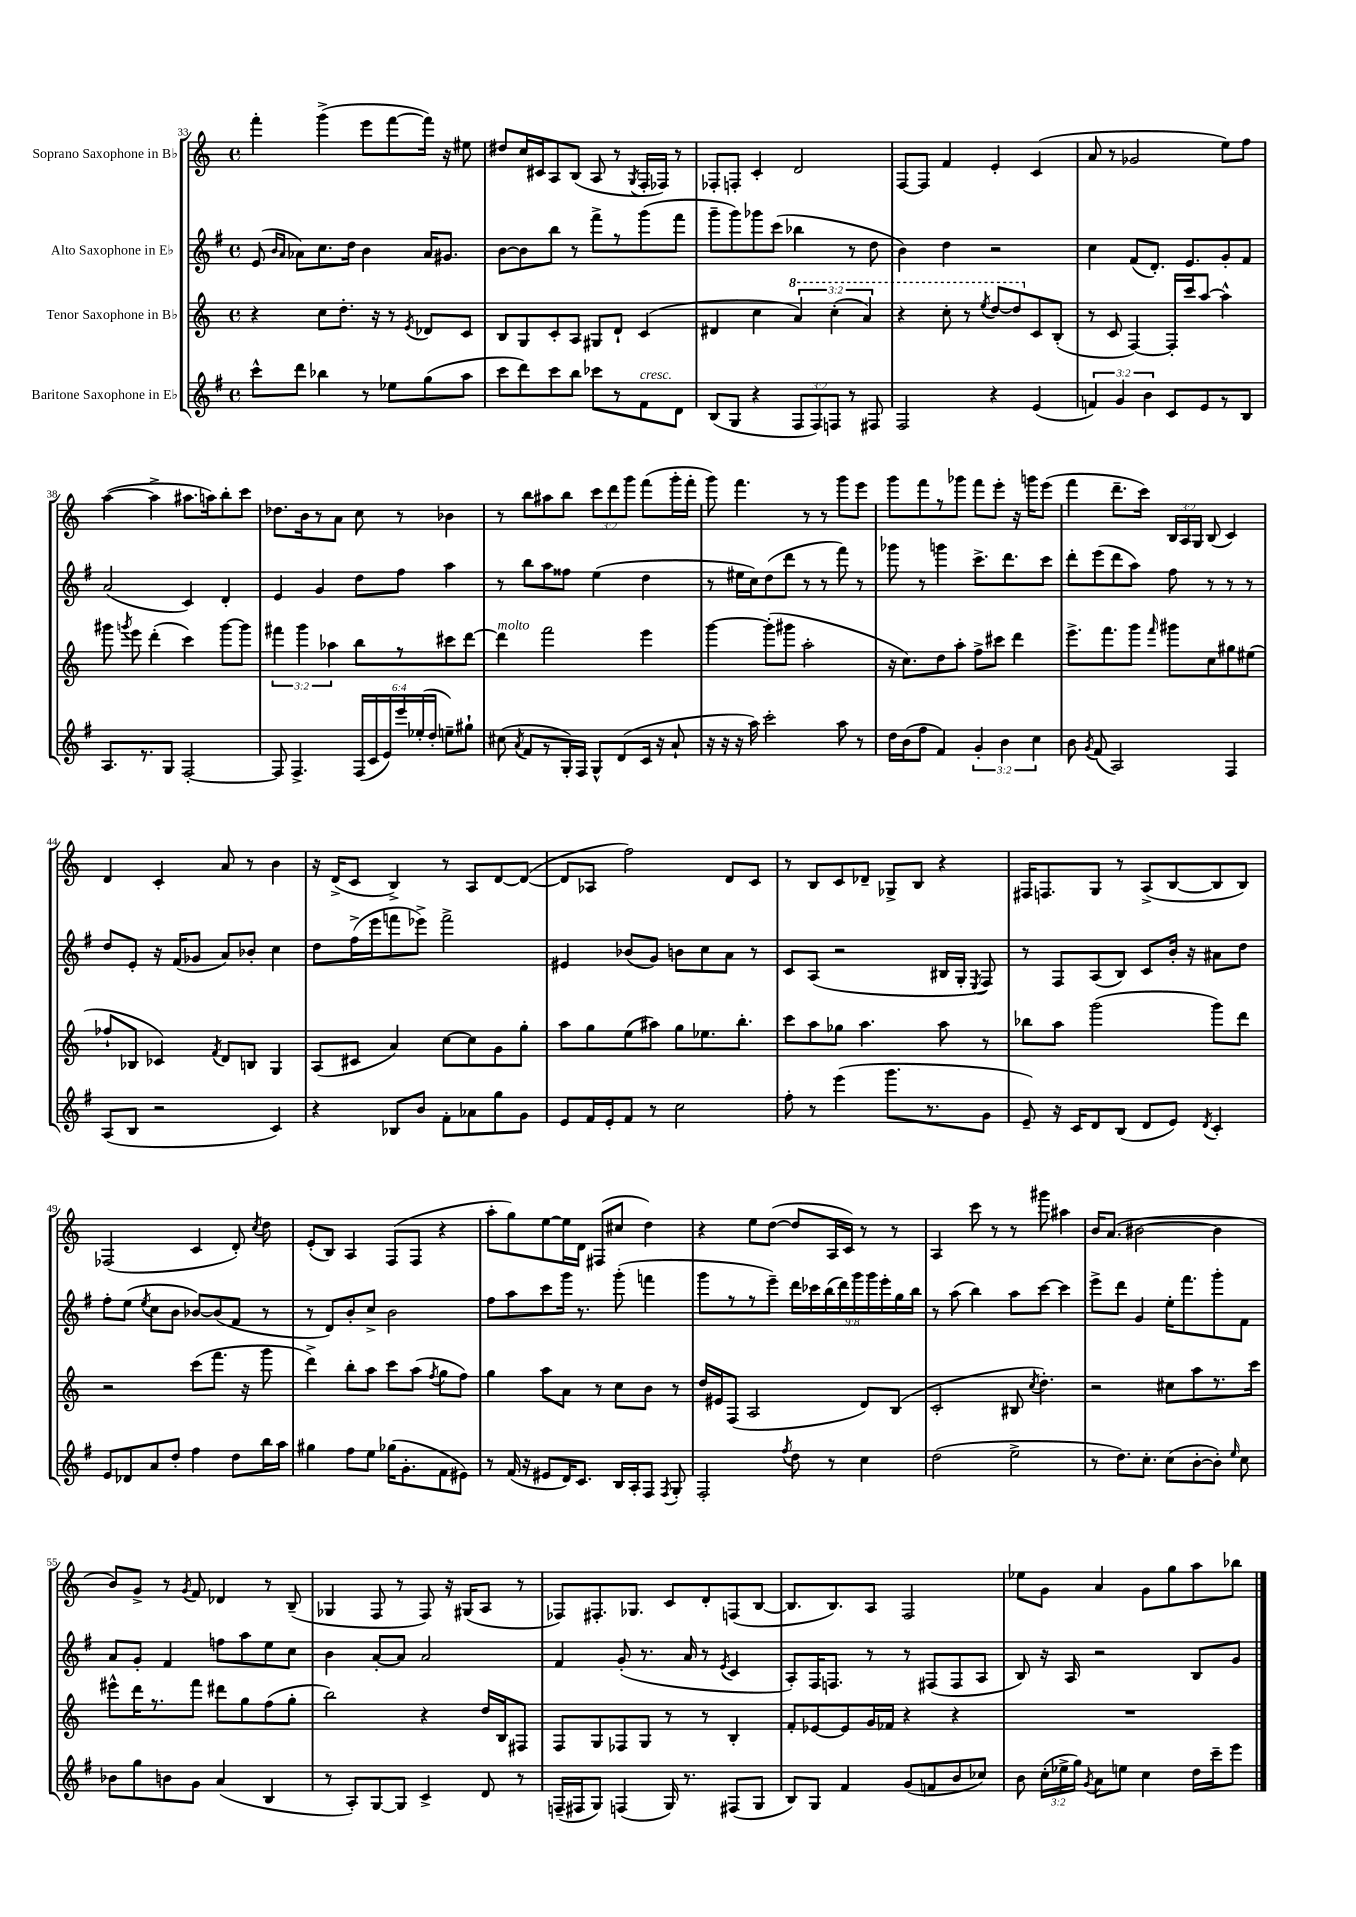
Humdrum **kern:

**kern	**kern	**kern	**kern
*part4	*part3	*part2	*part1
*staff4	*staff3	*staff2	*staff1
*I"Baritone Saxophone in E♭	*I"Tenor Saxophone in B♭	*I"Alto Saxophone in E♭	*I"Soprano Saxophone in B♭
*clefG2	*clefG2	*clefG2	*clefG2
*k[f#]	*k[]	*k[f#]	*k[]
*M4/4	*M4/4	*M4/4	*M4/4
*met(c)	*met(c)	*met(c)	*met(c)
=33	=33	=33	=33
8ccc^^\L	4r	(8e/	4fff'\
.	.	16qqb/LL	.
.	.	16qqa/JJ	.
8ddd\J	.	8a-X\L)	.
4bb-X\	8cc\L	8.cc\	(4ggg^\
.	8.dd'\J	.	.
.	.	16dd\Jk	.
8r	.	4b\	8eee\L
.	16r	.	.
8ee-X\L	8r	.	[8fff\
.	8qe/	.	.
(8gg\	8d-X/L	16a-/KL	16fff\Jk])
.	.	8.g#X/J	16r
8aa\J	8c/J	.	8ee#X\
=34	=34	=34	=34
8ccc\L	8B/L	[8b\L	8dd#X/L
8ddd\)	8G/	8b\]	16cc/L
.	.	.	16c#X/J
8ccc\	8c'/	8bb\J	8A/
8bb\J	8A/J	8r	(8B/J
8ccc-X\L	8G#X/L	8fff#^\L	8A/
8r	8d`/J	8r	8r
.	.	.	8qG/
!LO:TX:a:i:t=cresc.	!	!	!
8f#\	(4c/	(8ggg\	16F'/LL
.	.	.	16F-X/JJ)
8d\J	.	8fff#\J	8r
=35	=35	=35	=35
(8B/L	4d#X/	8ggg~\L	8F-X'/L
8G/J	.	8ggg\)	8Fn'/J
4r	4cc\	8ggg-X\	4c'/
.	.	(8ccc\J	.
*	*8va	*	*
12F#/L	6aa/)	4bb-X\	2d/
12F#/)	.	.	.
12Fn/J	(6ccc'\	.	.
8r	.	8r	.
.	6aa/)	.	.
8F#X/	.	8dd\	.
=36	=36	=36	=36
2F#/	4r	4b\)	[8F/L
.	.	.	8F/J]
.	8ccc'\	4dd\	4f/
.	8r	.	.
.	8qeee/	.	.
4r	[8ddd/L	2r	4e'/
.	8ddd/]	.	.
*	*X8va	*	*
(4e/	8c/	.	(4c/
.	(8B'/J	.	.
=37	=37	=37	=37
6fn/)	8r	4cc\	8a/
.	8c/	.	8r
6g/	.	.	.
.	[4F/)	(8f#/L	2g-X/
6b\	.	.	.
.	.	8.d'/J)	.
8c/L	16F'/LL]	.	.
.	16ccc/J	8.e/L	.
8e/	[8aa/J	.	.
8r	4aa^^\]	8g'/	8ee\L)
8B/J	.	8f#/J	8ff\J
!!LO:LB:g=z
=38	=38	=38	=38
8.A/L	8ggg#X\	(2a/	([4aa\
.	8qgggn/	.	.
.	8eee\	.	.
8.r	.	.	.
.	(4ddd'\	.	4aa^\]
8G/J	.	.	.
[2F#'/	4ccc\)	4c/)	8.aa#X\L
.	.	.	16aan\k)
.	[8ggg\L	4d'/	8bb'\
.	8ggg\J]	.	8ccc\J
=39	=39	=39	=39
8F#/]	6fff#X\	4e/	8.dd-X\L
4.F#^/	.	.	.
.	6ggg\	.	.
.	.	.	16b\k
.	.	4g/	8r
.	6aa-X\	.	.
.	.	.	8a\J
(24F#/LL	8bb\L	8dd\L	8cc\
24c/	.	.	.
24e/)	.	.	.
24eee/	8r	8ff#\J	8r
(24ee-X'/	.	.	.
24dd'/JJ	.	.	.
8een~\L)	8ccc#X\	4aa\	4b-X\
8gg#X`\J	[8ddd\J	.	.
=40	=40	=40	=40
!	!LO:TX:a:i:t=molto	!	!
(8cc#X\	4ddd\]	8r	8r
8qa/	.	.	.
8f#/L	.	8bb\L	8bb\L
8r	2fff\	8aa\	8aa#X\
16G'/L)	.	8ff##X\J	8bb\J
16F#/JJ	.	.	.
8G^^/L	.	(4ee\	12ccc\L
.	.	.	12ddd\
(8d/	.	.	.
.	.	.	12ggg\J
16c/Jk	4eee\	4dd\	(8fff\L
16r	.	.	.
8a`/	.	.	16ggg'\L
.	.	.	16fff'\JJ
=41	=41	=41	=41
16r	[4ggg\	8r	8ggg\)
16r	.	.	.
16r	.	16ee#X\LL	4.fff\
16aa\)	.	16cc\J)	.
2ccc'\	(8ggg'\L]	(8dd\	.
.	8ggg#X\J	8ddd\J	.
.	2aa'\	8r	8r
.	.	8r	8r
8aa\	.	8fff#\)	8ggg\L
8r	.	8r	8eee\J
=42	=42	=42	=42
16dd\LL	16r	8ggg-X\	8ggg\L
(16b\J	8.cc\L)	.	.
8ff#\J	.	8r	8fff\
4f#/)	8dd\	4gggn\	8r
.	8aa'\J	.	8ggg-X\J
6g'/	8ff^\L	8.ccc^\L	8fff\L
.	8ccc#X\J	.	8eee'\J
6b\	.	.	.
.	.	8.ddd\	.
.	4ddd\	.	16r
.	.	.	16gggn\KL
6cc\	.	.	.
.	.	8ccc\J	(8eee\J
=43	=43	=43	=43
8b\	8.eee^\L	8ddd'\L	4fff\
8qg/	.	.	.
(8f#/	.	(8eee\	.
.	8.fff\	.	.
2A/)	.	8ddd\	8.ddd~\L
.	8ggg\J	8aa\J)	.
.	.	.	16ccc\Jk)
.	16qqfff/	.	.
.	8ggg#X\L	8ff#\	24B/LL
.	.	.	24A/
.	.	.	24G/JJ
.	8cc\	8r	(8B/
4F#/	8gg#X\	8r	4c/)
.	(8ee#X\J	8r	.
!!LO:LB:g=z
=44	=44	=44	=44
(8A/L	8ff-X`/L	8dd/L	4d/
8B/J	8B-X/J	8e'/J	.
2r	4c-X/)	16r	4c'/
.	.	(16f#/KL	.
.	.	8g-X/J	.
.	8qf/	.	.
.	8d/L	8a/L)	8a/
.	8Bn/J	8b-X'/J	8r
4c/)	4G/	4cc\	4b\
=45	=45	=45	=45
4r	(8A/L	8dd\L	16r
.	.	.	(16d^/KL
.	8c#X/J	(16ff#^\L	8c/J
.	.	16eee\J	.
8B-X/L	4a/)	8fffn\	4B^/)
8b/J	.	8eee-X^\J)	.
8f#'\L	[8cc\L	2fff^\	8r
8a-X\	8cc\]	.	8A/L
8gg\	8g\	.	[8d/
8g\J	8gg'\J	.	(8d/J_
=46	=46	=46	=46
8e/L	8aa\L	4e#X/	8d/L]
16f#/L	8gg\	.	8A-X/J
16e'/J	.	.	.
8f#/J	(8ee\	(8b-X/L	2ff\)
8r	8aa#X\J)	8g/J)	.
2cc\	8gg\L	8bn\L	.
.	8.ee-X\	8cc\	.
.	.	8a\J	8d/L
.	8.bb'\J	.	.
.	.	8r	8c/J
=47	=47	=47	=47
8ff#'\	8ccc\L	8c/L	8r
8r	8aa\	(8A/J	8B/L
(4eee\	8gg-X\J	2r	8c/
.	4.aa\	.	8d-X~/J
8.ggg\L	.	.	8G-X^/L
.	.	.	8B/J
8.r	.	.	.
.	8aa\	16B#X/LL	4r
.	.	16G'/JJ	.
.	.	8qE/	.
8g\J	8r	8F#/)	.
=48	=48	=48	=48
8e~/)	8bb-X\L	8r	16F#X/KL
.	.	.	8.Fn/
16r	8aa\J	8F#/L	.
16c/KL	.	.	.
8d/	(2ggg\	(8A/	8G/J
(8B/J	.	8B/J)	8r
8d/L	.	8c/L	(8A^/L
8e/J)	.	16b'/Jk	[8B/
.	.	16r	.
8qd/	.	.	.
4c'/	8ggg\L)	8a#X\L	8B/]
.	8ddd\J	8dd\J	8B/J)
!!LO:LB:g=z
=49	=49	=49	=49
8e/L	2r	8ff#'\L	(2F-X/
8d-X/	.	(8ee\J	.
.	.	8qee/	.
8a/	.	8cc\L	.
8dd'/J	.	8b\J	.
4ff#\	(8ccc\L	[8b-X/L)	4c/
.	8.fff\J	(8b-/]	.
8dd\L	.	8f#/J	8d'/)
.	16r	.	.
.	.	.	8qcc/
16bb\L	8ggg\	8r	8dd\
16aa\JJ	.	.	.
=50	=50	=50	=50
4gg#X\	4ddd^\)	8r	(8e'/L
.	.	8d/L)	8B/J)
8ff#\L	8bb'\L	8b'/	4A/
8ee\J	8aa\J	8cc^/J	.
(16gg-X\KL	8ccc\L	2b\	(8F/L
8.g'\	.	.	.
.	(8aa\J	.	8F/J
.	8qff/	.	.
8f#\	8gg\L	.	4r
8e#X\J)	8ff\J)	.	.
=51	=51	=51	=51
8r	4gg\	8ff#\L	8aa'\L
(16f#/	.	8aa\	8gg\)
16r	.	.	.
8e#X/L	8aa\L	8ccc\	[8ee\
16d/K)	8a\J	16ggg\Jk	16ee\L]
8.c/J	.	8.r	16d\JJ
.	8r	.	(8F#X/L
16B/LL	8cc\L	(8ggg'\	8cc#X/J
16A'/J	.	.	.
8F#/J	8b\J	4fffn\	4dd\)
8qF#/	.	.	.
8G'/	8r	.	.
=52	=52	=52	=52
2F#'/	16dd/LL	8ggg\L	4r
.	16e#X/J	.	.
.	(8F/J	8r	.
.	2A/	8r	8ee\L
.	.	8eee~\J)	([8dd\J
8qff#/	.	.	.
8dd\	.	18ddd\LL	8dd/L]
.	.	18ccc-X\	.
.	.	(18bb\	.
8r	.	.	16A/L
.	.	18ddd\)	.
.	.	.	16c/JJ)
.	.	18ggg\	.
4cc\	8d/L)	.	8r
.	.	18ggg\	.
.	.	18eee'\	.
.	(8B/J	.	8r
.	.	18gg\	.
.	.	18bb\JJ	.
=53	=53	=53	=53
(2dd\	2c'/	8r	4A/
.	.	(8aa\	.
.	.	4bb\)	8ccc\
.	.	.	8r
2ee^\	8B#X/	8aa\L	8r
.	8qcc/	.	.
.	4.dd'\)	[8ccc\J	8ggg#X\
.	.	4ccc\]	4aa#X\
=54	=54	=54	=54
8r	2r	8eee^\L	16b/KL
.	.	.	(8.a/J
8.dd\L)	.	8ddd\J	.
.	.	4g/	[2b#X\
8.cc'\J	.	.	.
(8cc\L	8cc#X\L	16ee'\KL	.
.	.	8.fff#\	.
[8b'\	8aa\	.	.
8b'\J])	8.r	8ggg'\	4b#\]
16qqee/	.	.	.
8cc\	.	8f#\J	.
.	16ccc\Jk	.	.
!!LO:LB:g=z
=55	=55	=55	=55
8b-X\L	8eee#X^^\L	8a/L	8b/L)
8gg\	16ddd\K	8g'/J	8g^/J
.	8.r	.	.
8bn\	.	4f#/	8r
.	.	.	8qg/
8g\J	8fff\J	.	8f/
(4a/	8ddd#X\L	8ffn\L	4d-X/
.	8gg\	8aa\	.
4B/	(8ff\	8ee\	8r
.	8gg'\J	8cc\J	(8B~/
=56	=56	=56	=56
8r	2bb\)	4b\	4G-X/
8A'/L)	.	.	.
[8G/	.	[8a'/L	8F/
8G/J]	.	8a/J]	8r
4c^/	4r	2a/	8F/)
.	.	.	16r
.	.	.	(16G#X/KL
8d/	16dd/LL	.	8A/J
.	16B/J	.	.
8r	8F#X/J	.	8r
=57	=57	=57	=57
(16Fn~/LL	8F/L	4f#/	8F-X/L)
16F#X/J	.	.	.
8G/J)	8G/	.	8.F#X'/
(4Fn/	8F-X/	(8g'/	.
.	.	.	8.G-X/J
.	8G/J	8.r	.
16G/)	8r	.	8c/L
8.r	.	16a/	.
.	8r	8r	8d'/
.	.	8qe/	.
(8F#X/L	4B'/	4c/	(8Fn/
8G/J	.	.	[8B/J
=58	=58	=58	=58
8B/L)	8f'/L	8A'/L)	8.B/L]
8G/J	[8e-X/	16F#/K	.
.	.	8.Fn/J	8.B/)
4f#/	8e-/]	.	.
.	16g/L	8r	8A/J
.	16f-X/JJ	.	.
(8g/L	4r	8r	2F/
8fn/	.	(8F#X/L	.
8b/	4r	8F#/	.
8cc-X/J)	.	8A/J	.
=59	=59	=59	=59
8b\	1r	8B/)	8ee-X\L
(24cc'\LL	.	16r	8g\J
24ee-X^\	.	.	.
.	.	16A/	.
24gg\JJ)	.	.	.
8qg/	.	.	.
8a\L	.	2r	4a/
8een\J	.	.	.
4cc\	.	.	8g\L
.	.	.	8gg\
16dd\LL	.	8B/L	8aa\
16ccc~\J	.	.	.
8eee\J	.	8g/J	8bb-X\J
==	==	==	==
*-	*-	*-	*-
